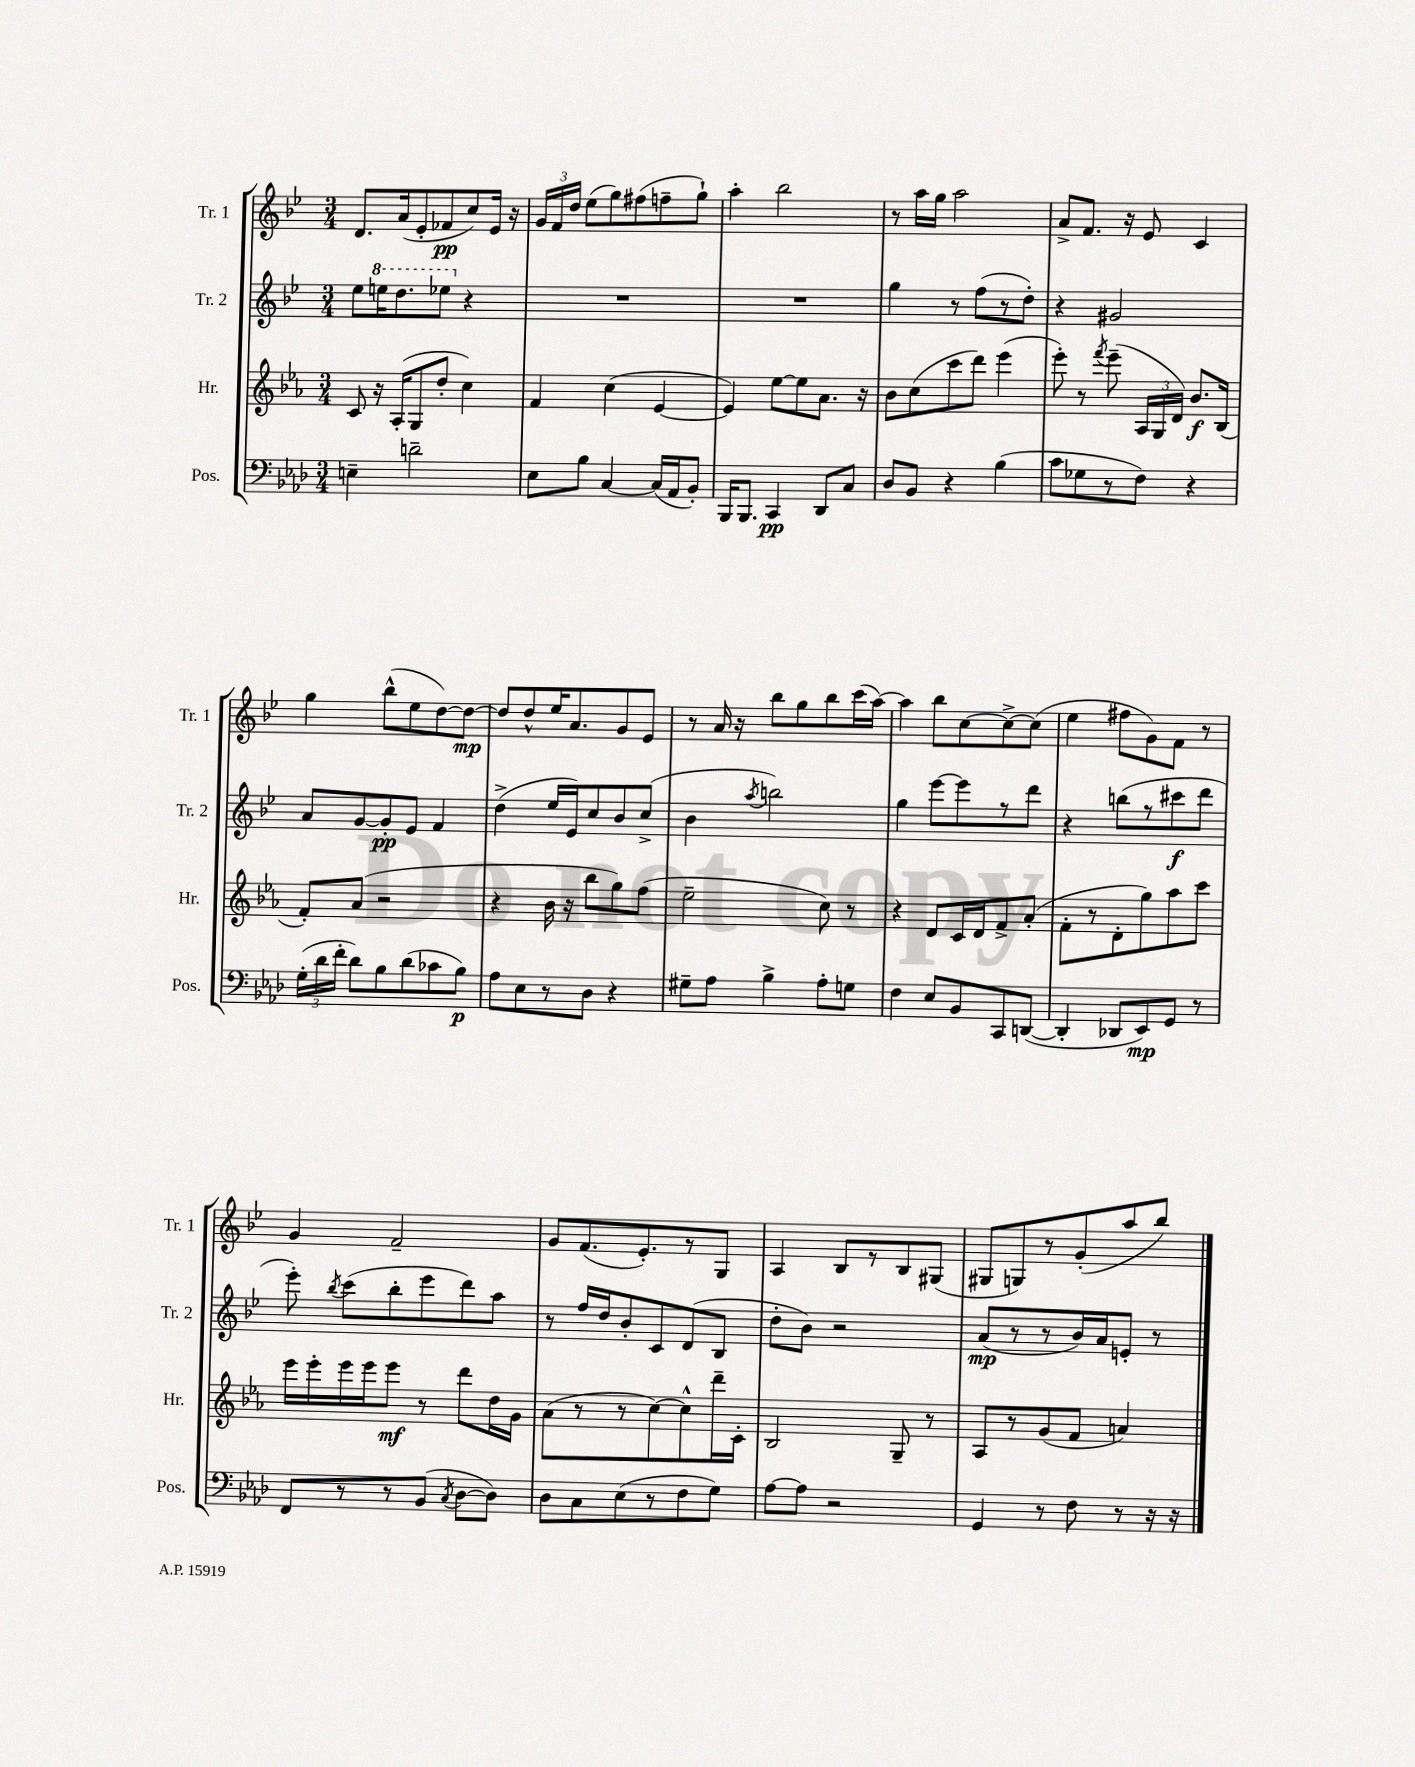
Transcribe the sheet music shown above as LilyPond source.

<<
\new StaffGroup <<
\new Staff = "s0" \with { instrumentName = "Tr. 1" shortInstrumentName = "Tr. 1" } {
    \clef treble \key bes \major \numericTimeSignature \time 3/4
    \autoBeamOff d'8.[ a'16( ees'8-. fes'8\pp c''8) ees'16] r16 |
    \tuplet 3/2 { g'16[ f'16 d''16] } ees''8[( g''8) fis''8( f''8-- g''8]-!) |
    a''4-. bes''2 |
    r8 a''16[ g''16] a''2 |
    a'8[-> f'8.] r16 ees'8 c'4 |
    g''4 bes''8[-^( ees''8 d''8~) d''8]~\mp |
    d''8[ d''8-^ ees''16 a'8. g'8 ees'8] |
    r8 a'16 r16 bes''8[ g''8 bes''8 c'''16( a''16]~) |
    a''4 bes''8[ c''8~ c''8~-> c''8]( |
    ees''4 fis''8[ g'8) f'8] r8 |
    g'4 f'2-- |
    g'8[ f'8.( ees'8.-.) r8 g8] |
    a4 bes8[ r8 bes8 gis8]( |
    gis8[ g8) r8 g'8-.( a''8 bes''8]) \bar "|." |
}
\new Staff = "s1" \with { instrumentName = "Tr. 2" shortInstrumentName = "Tr. 2" } {
    \clef treble \key bes \major \numericTimeSignature \time 3/4
    \autoBeamOff ees''8[ \ottava #1 e'''16 d'''8. ees'''8] \ottava #0 r4 |
    R2. |
    R2. |
    g''4 r8 f''8[( r8 d''8]-.) |
    r4 gis'2 |
    a'8[ g'8~ g'8-.\pp ees'8] f'4 |
    d''4->( ees''16[ ees'16) c''8 bes'8 c''8]->( |
    bes'4 \acciaccatura { a''8 } b''2) |
    g''4 ees'''8[~ ees'''8 r8 d'''8] |
    r4 b''8[( r8 cis'''8\f d'''8] |
    ees'''8-.) \acciaccatura { bes''8 } c'''8[( bes''8-. ees'''8 d'''8) a''8] |
    r8 f''16[ d''16 bes'8-. c'8 d'8( bes8] |
    d''8[-. bes'8]) r2 |
    a'8[\mp( r8 r8 bes'16) a'16 e'8]-. r8 \bar "|." |
}
\new Staff = "s2" \with { instrumentName = "Hr." shortInstrumentName = "Hr." } {
    \clef treble \key ees \major \numericTimeSignature \time 3/4
    \autoBeamOff c'8 r16 aes16[-.( g8 d''8]-. c''4) |
    f'4 c''4( ees'4~ |
    ees'4) ees''8[~ ees''8 aes'8.] r16 |
    bes'8[ c''8( c'''8 d'''8]) ees'''4( |
    ees'''8-.) r8 \acciaccatura { f'''8 } ees'''8--( \tuplet 3/2 { aes16[ g16 d'16]) } bes'8.[\f bes16]( |
    f'8[-.) aes'8]( r2 |
    r4 bes'16 r16 bes''8[ g''8) f''8]( |
    ees''2-- c''8) r8 |
    r4 d'8[ c'16 d'16 f'8-> aes'8]-.( |
    f'8[-. r8 d'8-. g''8) aes''8 c'''8] |
    ees'''16[ ees'''16-. ees'''16 ees'''16 ees'''8]\mf r8 d'''8[ d''16 g'16] |
    aes'8[( r8 r8 c''8~) c''8-^ d'''16-- c'16]-. |
    bes2 g8-- r8 |
    aes8[ r8 g'8( f'8] a'4) \bar "|." |
}
\new Staff = "s3" \with { instrumentName = "Pos." shortInstrumentName = "Pos." } {
    \clef bass \key aes \major \numericTimeSignature \time 3/4
    \autoBeamOff e4-- d'2-- |
    ees8[ bes8] c4~ c16[( aes,16 bes,8]-.) |
    bes,,16[ bes,,8.] c,4\pp des,8[ c8] |
    des8[ bes,8] r4 bes4( |
    c'8[ ges8 r8 f8]) r4 |
    \tuplet 3/2 { g16[-.( des'16 f'16]-. } des'8[) bes8 des'8( ces'8 bes8]\p) |
    aes8[ ees8 r8 des8] r4 |
    gis8[-- aes8] bes4-> aes8[-. g8] |
    f4 ees8[ bes,8 c,8 d,8]~( |
    d,4-. des,8[ ees,8\mp) g,8] r8 |
    f,8[ r8 r8 bes,8]( \acciaccatura { c8 } des8[~ des8]) |
    des8[ c8 ees8( r8 f8 g8]) |
    aes8[~ aes8] r2 |
    g,4 r8 f8 r8 r16 r16 \bar "|." |
}
>>
>>
\layout { \context { \Score \remove "Bar_number_engraver" } }
